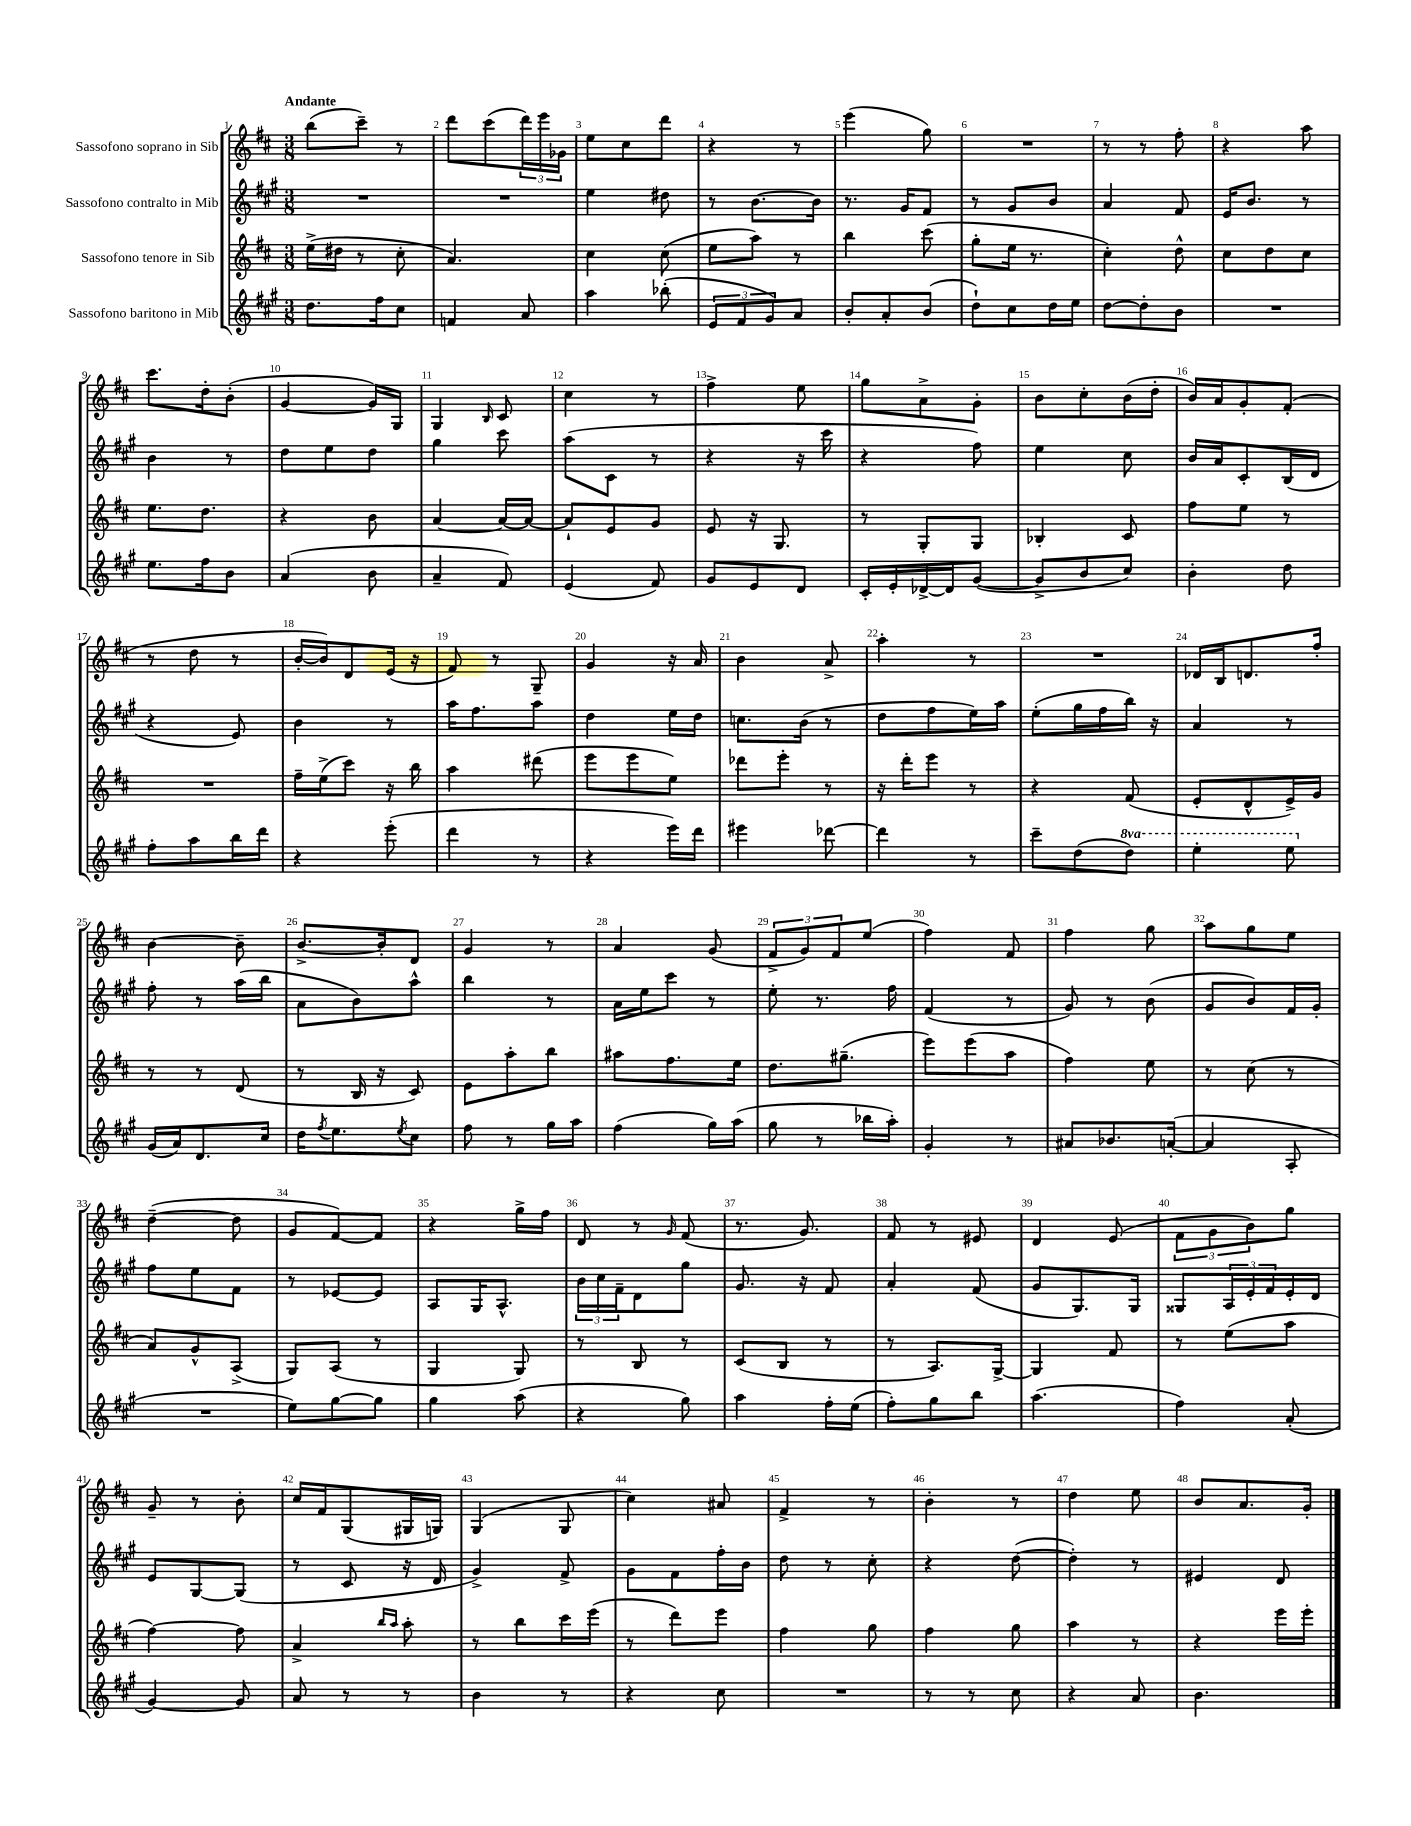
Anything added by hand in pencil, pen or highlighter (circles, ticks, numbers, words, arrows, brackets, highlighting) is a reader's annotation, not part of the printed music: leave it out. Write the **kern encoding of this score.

**kern	**kern	**kern	**kern
*part4	*part3	*part2	*part1
*staff4	*staff3	*staff2	*staff1
*I"Sassofono baritono in Mib	*I"Sassofono tenore in Sib	*I"Sassofono contralto in Mib	*I"Sassofono soprano in Sib
*clefG2	*clefG2	*clefG2	*clefG2
*k[f#c#g#]	*k[f#c#]	*k[f#c#g#]	*k[f#c#]
*M3/8	*M3/8	*M3/8	*M3/8
=1	=1	=1	=1
!	!	!	!LO:TX:a:B:t=Andante
8.dd\L	(16ee^\LL	4.r	(8bb\L
.	16dd#X\JJ	.	.
.	8r	.	8ccc#~\J)
16ff#\k	.	.	.
8cc#\J	8cc#'\	.	8r
=2	=2	=2	=2
4fn/	4.a/)	4.r	8ddd\L
.	.	.	(8ccc#\
8a/	.	.	24ddd\L)
.	.	.	24eee\
.	.	.	24g-X\JJ
=3	=3	=3	=3
4aa\	4cc#\	4ee\	8ee\L
.	.	.	8cc#\
(8bb-X'\	(8cc#\	8dd#X\	8ddd\J
=4	=4	=4	=4
12e/L	8ee\L	8r	4r
12f#/	.	.	.
.	8aa\J)	[8.b\L	.
12g#/)	.	.	.
8a/J	8r	.	8r
.	.	16b\Jk]	.
=5	=5	=5	=5
8b'/L	4bb\	8.r	(4eee\
8a'/	.	.	.
.	.	16g#/KL	.
(8b/J	(8ccc#\	8f#/J	8gg\)
=6	=6	=6	=6
8dd`\L)	8gg'\L	8r	4.r
8cc#\	16ee\Jk	8g#/L	.
.	8.r	.	.
16dd\L	.	8b/J	.
16ee\JJ	.	.	.
=7	=7	=7	=7
[8dd\L	4cc#'\)	4a/	8r
8dd'\]	.	.	8r
8b\J	8dd^^\	8f#/	8ff#'\
=8	=8	=8	=8
4.r	8cc#\L	16e/KL	4r
.	.	8.b/J	.
.	8dd\	.	.
.	8cc#\J	8r	8aa\
!!LO:LB:g=z
=9	=9	=9	=9
8.ee\L	8.ee\L	4b\	8.ccc#\L
16ff#\k	8.dd\J	.	16dd'\k
8b\J	.	8r	(8b'\J
=10	=10	=10	=10
(4a/	4r	8dd\L	[4g/
.	.	8ee\	.
8b\	8b\	8dd\J	16g/LL])
.	.	.	16G/JJ
=11	=11	=11	=11
4a~/	[4a/	4gg#\	4G/
.	.	.	16qqB/
8f#/)	16a/LL_	8ccc#\	8c#/
.	16a/JJ_	.	.
=12	=12	=12	=12
(4e/	8a`/L]	(8aa\L	4cc#\
.	8e/	8c#\J	.
8f#/)	8g/J	8r	8r
=13	=13	=13	=13
8g#/L	8e/	4r	4ff#^\
8e/	16r	.	.
.	8.G/	.	.
8d/J	.	16r	8ee\
.	.	16ccc#\	.
=14	=14	=14	=14
16c#'/LL	8r	4r	8gg\L
16e'/	.	.	.
[16d-X^/	8G'/L	.	8a^\
16d-/J]	.	.	.
([8g#/J	8G/J	8ff#\)	8g'\J
=15	=15	=15	=15
8g#^/L]	4B-X'/	4ee\	8b\L
8b/	.	.	8cc#'\
8cc#/J)	8c#/	8cc#\	(16b\L
.	.	.	16dd'\JJ
=16	=16	=16	=16
4b'\	8ff#\L	16b/LL	16b/LL)
.	.	16a/J	16a/J
.	8ee\J	8c#'/	8g'/
8dd\	8r	(16B/L	(8f#'/J
.	.	16d/JJ	.
!!LO:LB:g=z
=17	=17	=17	=17
8ff#'\L	4.r	4r	8r
8aa\	.	.	8dd\
16bb\L	.	8e/)	8r
16ddd\JJ	.	.	.
=18	=18	=18	=18
4r	16ff#~\LL	4b\	[16b'/LL
.	(16ee^\J	.	16b/J])
.	8ccc#\J)	.	8d/
(8eee'\	16r	8r	(16e/Jk
.	16bb\	.	16r
=19	=19	=19	=19
4ddd\	4aa\	16aa\KL	8f#/)
.	.	8.ff#\	.
.	.	.	8r
8r	(8ddd#X\	8aa\J	8G~/
=20	=20	=20	=20
4r	8eee\L	4dd\	4g/
.	8eee\	.	.
16eee\LL)	8ee\J)	16ee\LL	16r
16ddd\JJ	.	16dd\JJ	16a/
=21	=21	=21	=21
4eee#X\	8ddd-X\L	8.ccn\L	4b\
.	8eee'\J	.	.
.	.	(16b\Jk	.
[8ddd-X\	8r	8r	8a^/
=22	=22	=22	=22
4ddd-\]	16r	8dd\L	4aa'\
.	16ddd'\KL	.	.
.	8eee\J	8ff#\	.
8r	8r	16ee\L)	8r
.	.	16aa\JJ	.
=23	=23	=23	=23
8ccc#~\L	4r	(8ee'\L	4.r
(8dd\	.	16gg#\L	.
.	.	16ff#\	.
*8va	*	*	*
8ddd\J)	(8f#/	16bb\JJ)	.
.	.	16r	.
=24	=24	=24	=24
4eee'\	8e'/L	4a/	16d-X/LL
.	.	.	16B/J
.	8d^^/	.	8.dn/
8eee\	16e^/L)	8r	.
.	16g/JJ	.	16ff#'/Jk
!!LO:LB:g=z
=25	=25	=25	=25
*X8va	*	*	*
(16g#/LL	8r	8ff#'\	[4b\
16a/J)	.	.	.
8.d/	8r	8r	.
.	(8d/	(16aa\LL	8b~\]
16cc#/Jk	.	16bb\JJ	.
=26	=26	=26	=26
16dd\KL	8r	8a\L	[8.b^/L
8qff#/	.	.	.
8.ee\	.	.	.
.	16B/	8b\)	.
.	16r	.	16b'/k]
8qee/	.	.	.
8cc#\J	8c#/)	8aa^^\J	8d/J
=27	=27	=27	=27
8ff#\	8e\L	4bb\	4g/
8r	8aa'\	.	.
16gg#\LL	8bb\J	8r	8r
16aa\JJ	.	.	.
=28	=28	=28	=28
(4ff#\	8aa#X\L	16a\LL	4a/
.	.	16ee\J	.
.	8.ff#\	8ccc#\J	.
16gg#\LL)	.	8r	(8g/
(16aa\JJ	16ee\Jk	.	.
=29	=29	=29	=29
8gg#\	8.dd\L	8ee'\	12f#^/L
.	.	.	12g/)
8r	.	8.r	.
.	.	.	12f#/
.	(8.gg#X~\J	.	.
16bb-X\LL	.	.	(8ee/J
16aa'\JJ)	.	16ff#\	.
=30	=30	=30	=30
4g#'/	8eee\L)	(4f#/	4ff#\)
.	(8eee\	.	.
8r	8aa\J	8r	8f#/
=31	=31	=31	=31
8a#X/L	4ff#\)	8g#/)	4ff#\
8.b-X/	.	8r	.
.	8ee\	(8b\	8gg\
([16an'/Jk	.	.	.
=32	=32	=32	=32
4a/]	8r	8g#/L	8aa\L
.	(8cc#\	8b/)	8gg\
8A'/	8r	16f#/L	8ee\J
.	.	16g#'/JJ	.
!!LO:LB:g=z
=33	=33	=33	=33
4.r	8a/L)	8ff#\L	([4dd~\
.	8g^^/	8ee\	.
.	(8A^/J	8f#\J	8dd\]
=34	=34	=34	=34
8ee\L)	8G/L)	8r	8g/L
[8gg#\	(8A/J	[8e-X/L	[8f#/)
8gg#\J]	8r	8e-/J]	8f#/J]
=35	=35	=35	=35
4gg#\	4G/	8A/L	4r
.	.	16G#/K	.
.	.	8.A^^/J	.
(8aa\	8G/)	.	16gg^\LL
.	.	.	16ff#\JJ
=36	=36	=36	=36
4r	8r	24b\LL	8d/
.	.	24cc#\	.
.	.	24f#~\J	.
.	8B/	8d\	8r
.	.	.	16qqg/
8gg#\)	8r	8gg#\J	(8f#/
=37	=37	=37	=37
4aa\	(8c#/L	8.g#/	8.r
.	8B/J	.	.
.	.	16r	8.g/)
16ff#'\LL	8r	8f#/	.
(16ee\JJ	.	.	.
=38	=38	=38	=38
8ff#'\L)	8r	4a'/	8f#/
8gg#\	8.A/L)	.	8r
8bb\J	.	(8f#/	8e#X/
.	[16G^/Jk	.	.
=39	=39	=39	=39
(4.aa\	4G/]	8g#/L	4d/
.	.	8.G#/)	.
.	8f#/	.	(8e/
.	.	16G#/Jk	.
=40	=40	=40	=40
4ff#\)	8r	8G##X/L	12f#\L
.	.	.	12g\
.	(8ee\L	24A/L	.
.	.	24e'/	12b\)
.	.	24f#/	.
(8a'/	8aa\J	16e'/	8gg\J
.	.	16d/JJ	.
!!LO:LB:g=z
=41	=41	=41	=41
[4g#/)	[4ff#\)	8e/L	8g~/
.	.	[8G#/	8r
8g#/]	8ff#\]	(8G#/J]	8b'\
=42	=42	=42	=42
8a/	4a^/	8r	16cc#/LL
.	.	.	16f#/J
8r	.	8c#/	(8G/
.	16qqbb/LL	.	.
.	16qqaa/JJ	.	.
8r	8aa'\	16r	16G#X/L
.	.	16d/	16Gn/JJ)
=43	=43	=43	=43
4b\	8r	4g#^/)	(4G/
.	8bb\L	.	.
8r	16ccc#\L	8f#^/	8G/
.	(16eee\JJ	.	.
=44	=44	=44	=44
4r	8r	8g#\L	4cc#\)
.	8ddd\L)	8f#\	.
8cc#\	8eee\J	16ff#'\L	8a#X/
.	.	16b\JJ	.
=45	=45	=45	=45
4.r	4ff#\	8dd\	4f#^/
.	.	8r	.
.	8gg\	8cc#'\	8r
=46	=46	=46	=46
8r	4ff#\	4r	4b'\
8r	.	.	.
8cc#\	8gg\	([8dd\	8r
=47	=47	=47	=47
4r	4aa\	4dd'\])	4dd\
8a/	8r	8r	8ee\
=48	=48	=48	=48
4.b\	4r	4e#X/	8b/L
.	.	.	8.a/
.	16eee\LL	8d/	.
.	16eee'\JJ	.	16g'/Jk
==	==	==	==
*-	*-	*-	*-
